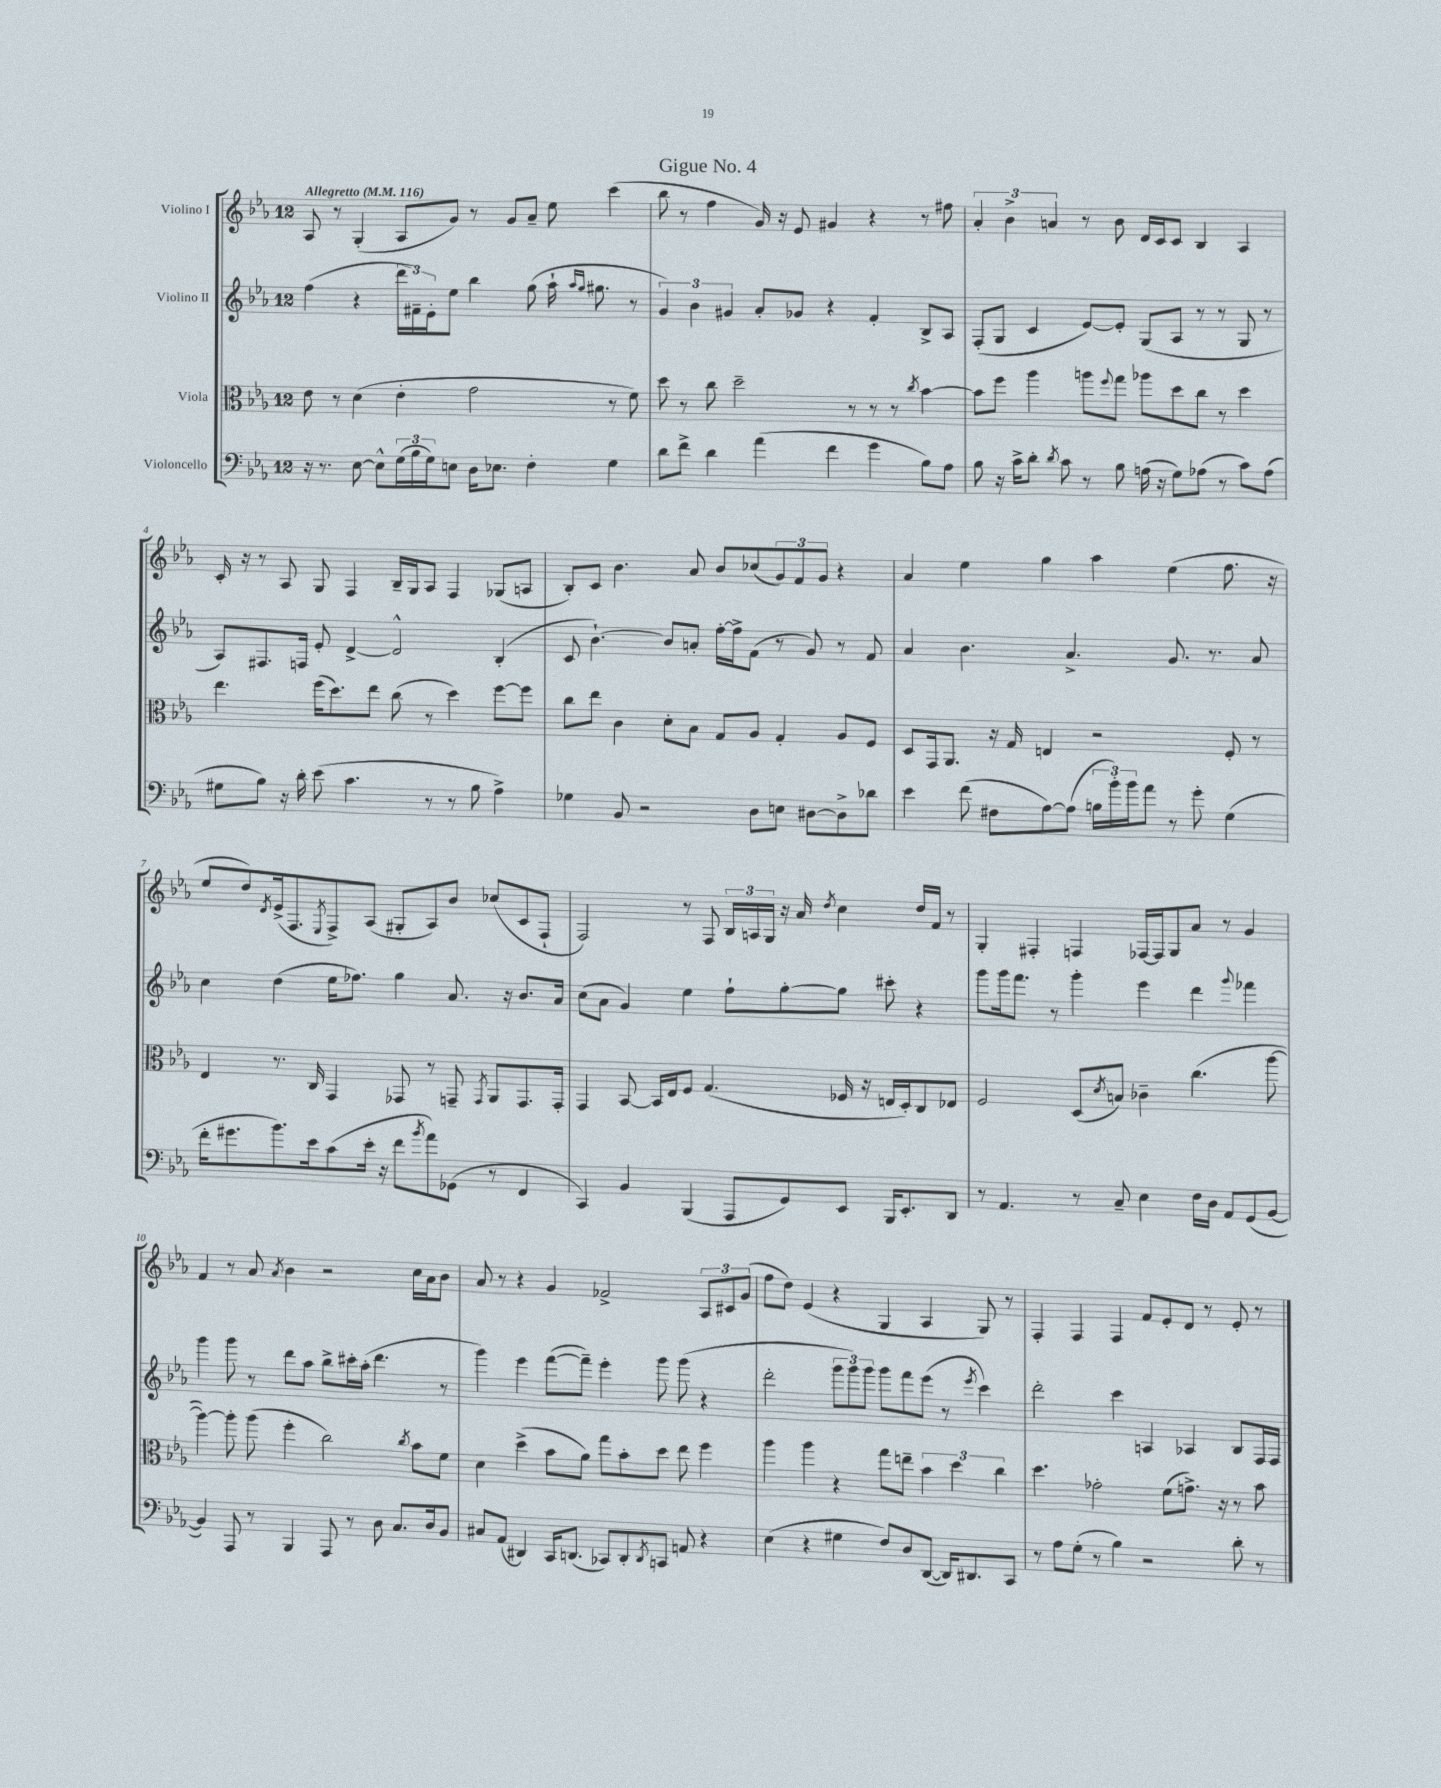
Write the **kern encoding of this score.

**kern	**kern	**kern	**kern
*staff4	*staff3	*staff2	*staff1
*clefF4	*clefC3	*clefG2	*clefG2
*k[b-e-a-]	*k[b-e-a-]	*k[b-e-a-]	*k[b-e-a-]
*M12/8	*M12/8	*M12/8	*M12/8
*MM116	*MM116	*MM116	*MM116
16r	8e-\	(4ff\	8A-/
8.r	.	.	.
.	8r	.	8r
[8E-\	(4d\	4r	(4G'/
8E-^^\]L	.	.	.
(24G\L	4e-'\	24ddd\LL	8A-/L
24B-\	.	24f#~\)	.
24G\J)	.	24e-'\J	.
8E\J	.	8ee-\J	8g/J)
16D\LK	2g\	4bb-\	8r
8.E-\J	.	.	.
.	.	.	8g/L
4F'\	.	(8gg\	8a-~/J
.	.	16aa-`\	8ee-\
.	.	16qqaa-/LL	.
.	.	16qqgg/JJ	.
.	.	8.gg#\	.
4G\	8r	.	(4ccc\
.	8f\)	8r	.
=	=	=	=
8d\L	8dd\	6g/)	8bb-\
8f^\J	8r	.	8r
.	.	6b-\	.
4d\	8cc\	.	4ff\
.	.	6g#/	.
.	2dd~\	.	.
(4a-\	.	8a-'/L	16g/)
.	.	.	16r
.	.	8g-/J	8e-/
4f\	.	4r	4g#/
.	8r	.	.
4g\	8r	4f'/	4r
.	8r	.	.
.	8qcc/	.	.
8B-\L)	[4b-\	8B-^/L	8r
8A-\J	.	8A-/J	8ff#\
=	=	=	=
8B-\	8b-\]L	(8F'/L	6a-'/
16r	8ff\J	8G/J	.
.	.	.	6b-^\
16c^\LK	.	.	.
8d'\J	4aa-\	4c/	.
.	.	.	6a/
8qd/	.	.	.
8c\	.	.	.
8r	8aa\L	[8e-/L)	8r
.	8qqff/	.	.
8B-\	8gg\J	8e-'/]J	8b-\
(16A\	8aa-\L	(8G/L	16d/LL
16r	.	.	16c/J
8G\L)	8dd\	8A-/J	8c/J
(8A-\J	8cc\J	8r	4B-/
8r	8r	8r	.
8c\L)	4dd\	8G/	4A-/
(8A-\J	.	8r	.
=	=	=	=
8G#\L	4.ee-\	8A-/L)	16c'/
.	.	.	16r
8B-\J)	.	8.F#/	8r
16r	.	.	8A-/
16d'\	.	16F/Jk	.
(8e-\	(16ff\LK	8e-'/	8G/
.	8.dd\)	.	.
4.c\	.	[4d^/	4F/
.	8ee-\J	.	.
.	(8cc\	2d^^/]	16B-~/LL
.	.	.	16G/J
8r	8r	.	8A-/J
8r	4dd\)	.	4F/
8B-\	.	.	.
4A-^\)	[8ff\L	(4B-'/	(8G-/L
.	8ff\]J	.	8A/J
=	=	=	=
4G-\	8cc\L	8c/	8B-'/L)
.	8ee-\J	[4.b-`\)	8c/J
8BB-/	4c\	.	4.b-\
2r	.	.	.
.	8d'\L	8b-/]L	.
.	8B-\J	8a'/J	8a-/
.	8G/L	[16ff'\LL	8b-/L
.	.	16ff^\]J	.
8D\L	8A-/J	(8f\J	(8cc-/
8E\J	4G'/	8r	12g/)
.	.	.	12f/
[8D#\L	.	8g/)	.
.	.	.	12g/J
8D#^\]	8A-/L	8r	4r
8d-\J	8F/J	8f/	.
=	=	=	=
4e-\	8D/L	4a-/	4a-/
.	16GG/k	.	.
.	8.AA-/J	.	.
(8f\	.	4.b-\	4ee-\
8F#\L	16r	.	.
.	16G/	.	.
[8A-\)	4E/	.	4gg\
(8A-\]J	.	4.a-^/	.
24B\LL	2r	.	4aa-\
24b-'\)	.	.	.
24b-\J	.	.	.
8a-\J	.	.	.
8r	.	8.g/	(4ee-\
8g'\	.	.	.
.	.	8.r	.
(4G\	8F'/	.	8.ff\
.	8r	8a-/	.
.	.	.	16r
=	=	=	=
16f'\LK	4E-/	4cc\	8ee-/L
8.g#\	.	.	.
.	.	.	8dd/)
.	.	.	8qd/
8.b-\)	8.r	(4dd\	(16e-^/k
.	.	.	8.F/
16e-\k	16C/	.	.
.	.	.	8qE-/
(8c\	4GG/	16ee-\LK	8F^/)
.	.	8.ff-\J)	.
16e-'\Jk	.	.	(8A-/J
16r	.	.	.
8f\L	8GG-/	4gg\	8G#'/L
8qb-/	.	.	.
8a-\)	8r	.	8A-/)
(8GG-\J	8GG~/	8.a-/	8b-/J
.	8qGG/	.	.
8r	8AA-/L	.	(8cc-/L
.	.	16r	.
4FF/	8.GG/	8.b-/L	8c/
.	.	.	8F`/J
.	16GG'/Jk	16a-/Jk	.
=	=	=	=
4CC/)	4GG/	(8cc\L	2F/)
.	.	8a-\J	.
4BB-/	[8BB-/	4g/)	.
.	16BB-/]LL	.	.
.	16E-/J	.	.
(4BBB-/	8F/J	4ee-\	8r
.	(4.G/	.	8F/
8AAA-/L	.	8ff`\L	24B-/LL
.	.	.	24A/
.	.	.	24G/JJ
8GG/)	.	[8gg'\	16r
.	.	.	16a-/
.	.	.	8qdd/
8EE-/J	16F-/	8gg\]J	4cc\
.	16r	.	.
16BBB-/LK	16E/LL	8ccc#'\	.
8.EE-'/	16D'/J)	.	.
.	8C/	4r	16dd/LL
.	.	.	16f/JJ
8DD/J	8E-/J	.	8r
=	=	=	=
8r	2F/	8ggg\L	4G'/
4.AA-/	.	16ggg\k	.
.	.	8.fff\J	.
.	.	.	4F#'/
.	.	8r	.
8r	(8D/L	4ggg'\	4F/
.	8qd/	.	.
8C~/	8B/J)	.	.
4E-\	4c-~\	4eee-\	[16F-/LL
.	.	.	16F-/]J
.	.	.	8G/
16F\LL	(4.cc\	4ddd\	8a-/J
16D\JJ	.	.	.
8AA-/L	.	.	8r
.	.	8qqggg/	.
(8GG/	.	4fff-\	4g/
[8BB-/J	[8aa-\	.	.
=	=	=	=
4BB-/])	4aa-\_)	4ggg\	4f/
8AAA-/	8aa-'\]	8ggg\	8r
8r	(8aa-\	8r	8a-/
.	.	.	8qa-/
4BBB-/	4ff'\	8ddd\L	4b-\
.	.	8aa-\J	.
8AAA-/	2cc\)	8bb-^\L	2r
8r	.	16ccc#'\L	.
.	.	(16aa-'\JJ	.
8D\	.	4.ddd\	.
8.C/L	.	.	.
.	8qcc/	.	.
.	8b-\L	.	16cc\LL
16D/k	.	.	16a-\J
8BB-/J	8f\J	8r	8b-\J
=	=	=	=
8C#/L	4d\	4ggg\)	8a-/
(8AA-/J	.	.	8r
4DD#/)	(4dd^\	4eee-\	4r
16CC/LK	8b-\L	([8fff\L	4g/
(8.DD/J	.	.	.
.	8a-\J)	8fff~\]J)	.
8CC-/L)	8gg\L	4eee-'\	2f-^/
8DD'/	8b-'\	.	.
8qDD/	.	.	.
8CC/J	8dd\J	8ggg\	.
8AA/	8ee-\	(8ggg\	.
4r	4ff\	4r	12A-/L
.	.	.	12c#/
.	.	.	(12g/J
=	=	=	=
(4E-\	4aa-\	2ddd'\	8ff\L
.	.	.	8dd\J)
4r	4aa-\	.	(4e-/
4G#\	4r	12ggg\L	4r
.	.	12ggg\)	.
.	.	12ggg\J	.
8F/L)	8gg\L	8ggg\L	4G/
8D/	8ee~\J	8fff\	.
([8DD/J	6b-\	(8eee-\J	4A-/
16DD/]LK)	.	8r	.
.	6dd\	.	.
8.DD#/	.	.	.
.	.	8qeee-/	.
.	.	4ccc\)	8G/)
.	6cc\	.	.
8CC/J	.	.	8r
=	=	=	=
8r	4.dd\	2ddd'\	4F'/
8A-\L	.	.	.
(8G'\J	.	.	4F/
8r	2g-'\	.	.
4B-\)	.	4ccc\	4F/
2r	.	4A/	8f/L
.	(8f\L	.	8e-'/
.	8.g^\J)	4A-/	8d/J
.	.	.	8r
.	16r	.	.
8d'\	8r	8B-/L	8e-'/
8r	8b-\	16F/L	8r
.	.	16F/JJ	.
==	==	==	==
*-	*-	*-	*-
